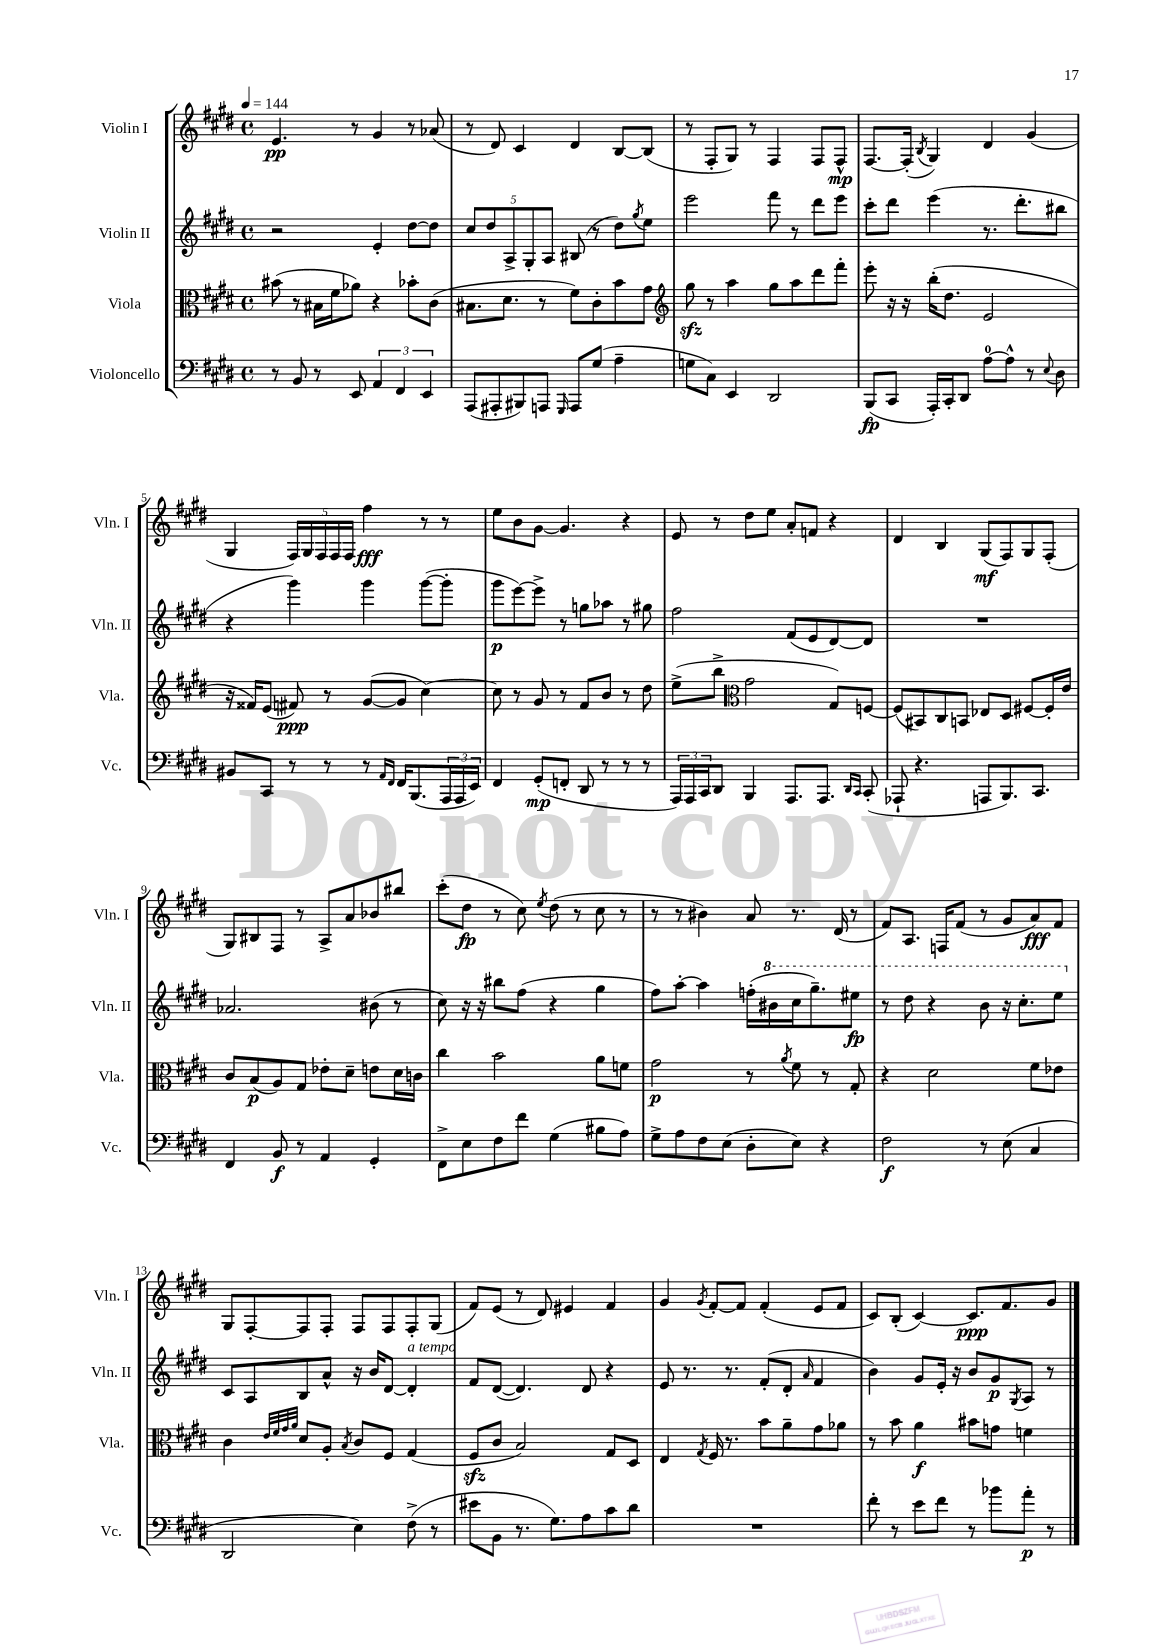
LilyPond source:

<<
\new StaffGroup <<
\new Staff = "s0" \with { instrumentName = "Violin I" shortInstrumentName = "Vln. I" } {
    \clef treble \key e \major \defaultTimeSignature \time 4/4 \tempo 4 = 144
    e'4.\pp r8 gis'4 r8 aes'8( |
    r8 dis'8) cis'4 dis'4 b8~ b8( |
    r8 fis8-. gis8) r8 fis4 fis8 fis8-^\mp |
    fis8.~ fis16-.( \acciaccatura { b8 } gis4) dis'4 gis'4( |
    gis4 \tuplet 5/4 { fis16) gis16 fis16 fis16 fis16 } fis''4\fff r8 r8 |
    e''8 b'8 gis'8~ gis'4. r4 |
    e'8 r8 dis''8 e''8 a'8-. f'8 r4 |
    dis'4 b4 gis8\mf( fis8) gis8 fis8-.( |
    gis8) bis8 fis8 r8 a8-> a'8 bes'8 bis''8 |
    cis'''8-.( dis''8\fp r8 cis''8) \acciaccatura { e''8 } dis''8( r8 cis''8 r8 |
    r8 r8 bis'4) a'8 r8. dis'16( r8 |
    fis'8) a8. f16 fis'8( r8 gis'8 a'8\fff) fis'8 |
    gis8 fis8~-. fis8 fis8-. fis8 fis8 fis8-. gis8( |
    fis'8) e'8( r8 dis'8) eis'4 fis'4 |
    gis'4 \acciaccatura { gis'8 } fis'8~-. fis'8 fis'4-.( e'8 fis'8 |
    cis'8) b8-.( cis'4~) cis'8.\ppp fis'8. gis'8 \bar "|." |
}
\new Staff = "s1" \with { instrumentName = "Violin II" shortInstrumentName = "Vln. II" } {
    \clef treble \key e \major \defaultTimeSignature \time 4/4
    r2 e'4-. dis''8~ dis''8 |
    \tuplet 5/4 { cis''8 dis''8 a8-> gis8-. a8 } bis8( r8 dis''8) \acciaccatura { gis''8 } e''8 |
    e'''2 fis'''8 r8 dis'''8 e'''8 |
    cis'''8-. dis'''8 e'''4( r8. dis'''8.-. bis''8 |
    r4 gis'''4) gis'''4 gis'''8~( gis'''8-. |
    gis'''8\p e'''8~) e'''8-> r8 g''8 aes''8 r8 gis''8 |
    fis''2 fis'8( e'8 dis'8~) dis'8 |
    R1 |
    aes'2. bis'8( r8 |
    cis''8) r16 r16 bis''8 fis''8( r4 gis''4 |
    fis''8) a''8~-. a''4 f''16-.( \ottava #1 bis''16 cis'''16 gis'''8.--) eis'''8\fp |
    r8 dis'''8 r4 b''8 r16 cis'''8.-. e'''8 \ottava #0 |
    cis'8 a8 b8 a'8-^ r16 b'16 dis'8~ dis'4-.^\markup { \italic "a tempo" } |
    fis'8 dis'8~( dis'4.) dis'8 r4 |
    e'8 r8. r8. fis'8-.( dis'8-. \grace { a'16 } fis'4 |
    b'4) gis'8 e'16-. r16 b'8 gis'8\p \acciaccatura { gis8 } a8 r8 \bar "|." |
}
\new Staff = "s2" \with { instrumentName = "Viola" shortInstrumentName = "Vla." } {
    \clef alto \key e \major \defaultTimeSignature \time 4/4
    bis'8( r8 bis16 fis'16 aes'8) r4 bes'8-. cis'8( |
    bis8. dis'8. r8 fis'8) cis'8-. b'8 gis'8 |
    \clef treble gis''8\sfz r8 a''4 gis''8 a''8 dis'''8 fis'''8-. |
    e'''8-. r16 r16 b''16-.( dis''8. e'2 |
    r16 fisis'16) e'8( fis'8\ppp) r8 gis'8~( gis'8 cis''4~) |
    cis''8 r8 gis'8 r8 fis'8 b'8 r8 dis''8 |
    e''8->( b''8-> \clef alto gis'2 gis8) f8~ |
    f8( bis,8) cis8 b,8 ees8 dis8 fis8~ fis16-. e'16 |
    cis'8 b8\p( a8) gis8 ees'8-. dis'8-- e'8 dis'16 c'16 |
    cis''4 b'2 a'8 f'8 |
    gis'2\p r8 \acciaccatura { a'8 } fis'8 r8 gis8-. |
    r4 dis'2 fis'8 ees'8 |
    cis'4 \grace { e'32 fis'32 gis'32 a'32 } dis'8 a8-. \acciaccatura { b8 } cis'8 fis8 gis4( |
    fis8\sfz cis'8 b2) gis8 dis8 |
    e4 \acciaccatura { gis8 } fis16 r8. b'8 a'8-- gis'8 aes'8 |
    r8 b'8 a'4\f bis'8 g'8 f'4 \bar "|." |
}
\new Staff = "s3" \with { instrumentName = "Violoncello" shortInstrumentName = "Vc." } {
    \clef bass \key e \major \defaultTimeSignature \time 4/4
    r8 b,8 r8 e,8 \tuplet 3/2 { a,4 fis,4 e,4 } |
    a,,8( ais,,8-. bis,,8) a,,8 \grace { gis,,16 } a,,8 gis8( a4-- |
    g8 cis8) e,4 dis,2 |
    b,,8\fp( cis,8 a,,16-.) cis,16-. dis,8 a8-0~ a8-^ r8 \appoggiatura { e8 } dis8 |
    bis,8 cis,8 r8 r8 r8 \grace { a,16 fis,16 } fis,16 b,,8.( \tuplet 3/2 { a,,16 a,,16 e,16) } |
    fis,4 gis,8-.\mp( f,8-. dis,8 r8 r8 r8 |
    \tuplet 3/2 { a,,16) a,,16 cis,16 } dis,8 b,,4 a,,8. a,,8. \grace { dis,16 cis,16 } cis,8-.( |
    aes,,8-! r4. a,,8 b,,8.) cis,8. |
    fis,4 b,8\f r8 a,4 gis,4-. |
    fis,8-> e8 fis8 fis'8 gis4( bis8 a8) |
    gis8-> a8 fis8 e8( dis8-. e8) r4 |
    fis2\f r8 e8( cis4 |
    dis,2 e4) fis8->( r8 |
    eis'8 b,8 r8. gis8.) a8 cis'8 dis'8 |
    R1 |
    fis'8-. r8 e'8 fis'8 r8 bes'8 a'8-.\p r8 \bar "|." |
}
>>
>>
